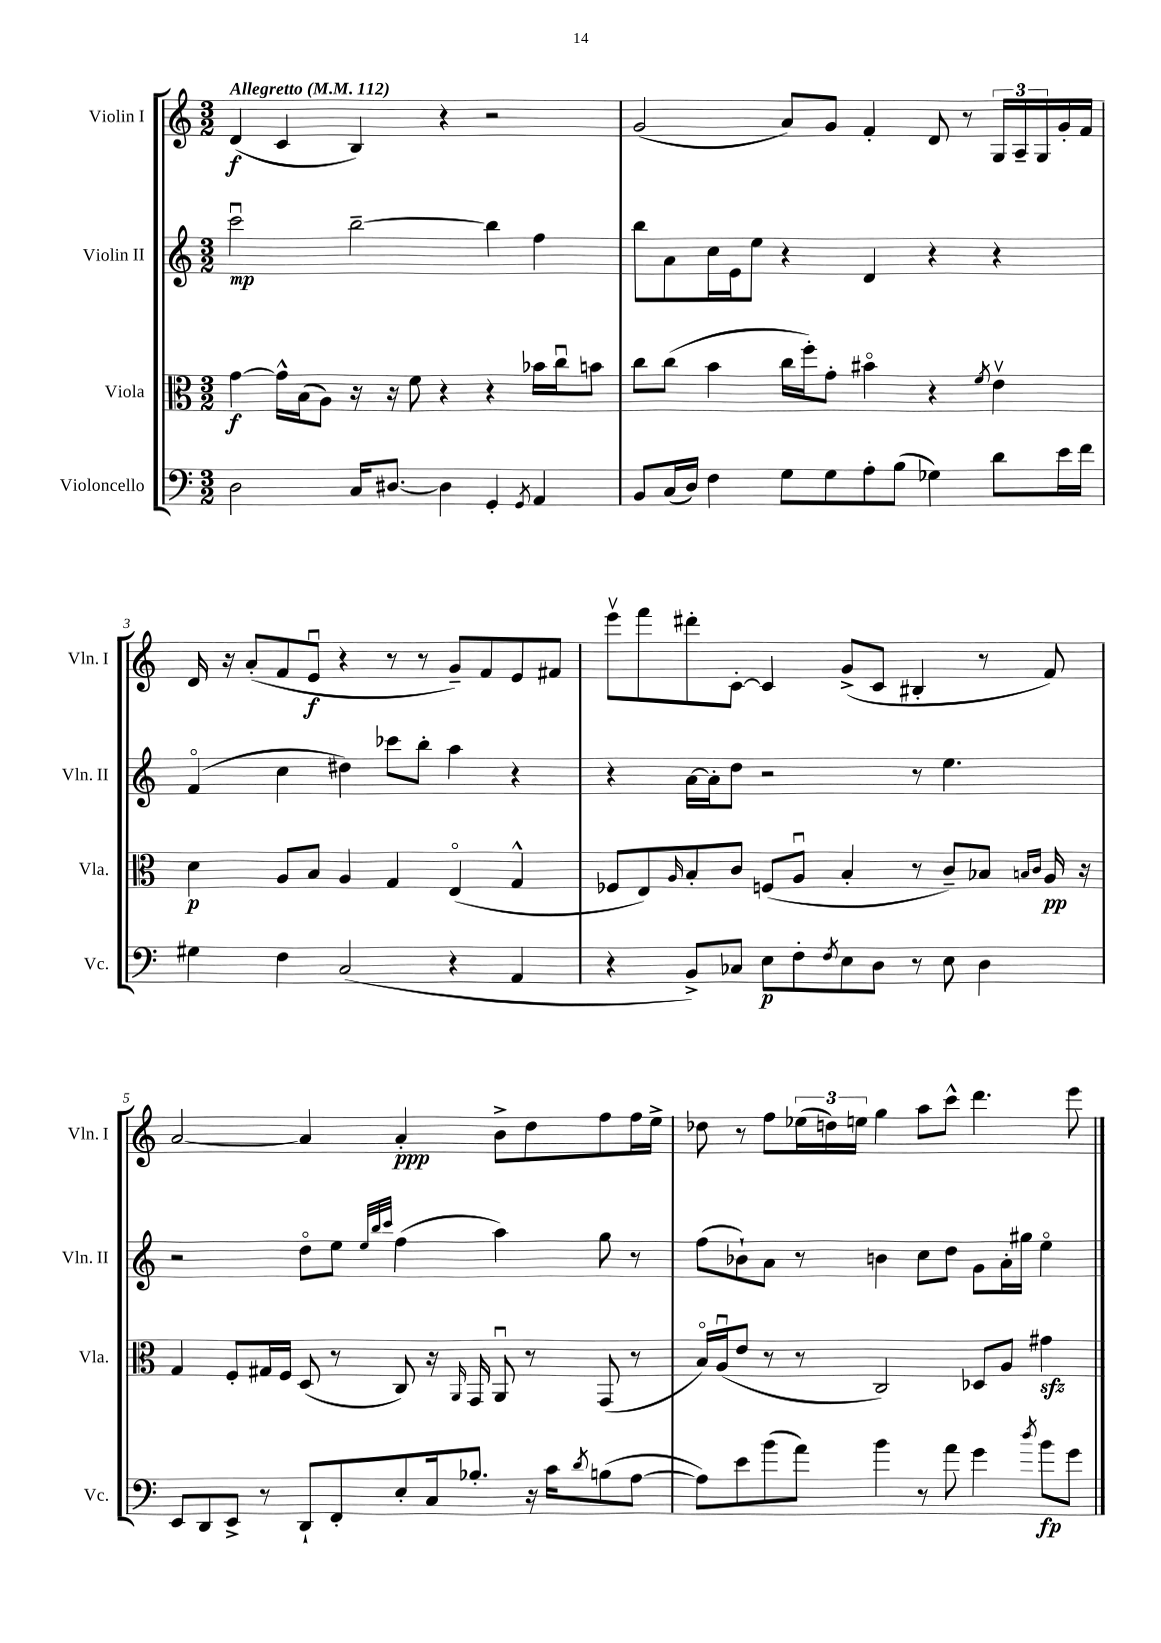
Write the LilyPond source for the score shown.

<<
\new StaffGroup <<
\new Staff = "s0" \with { instrumentName = "Violin I" shortInstrumentName = "Vln. I" } {
    \clef treble \key c \major \numericTimeSignature \time 3/2 \tempo "Allegretto" 4 = 112
    d'4\f( c'4 b4) r4 r2 |
    g'2( a'8) g'8 f'4-. d'8 r8 \tuplet 3/2 { g16 a16-- g16 } g'16-. f'16 |
    d'16 r16 a'8-.( f'8 e'8\downbow\f r4 r8 r8 g'8--) f'8 e'8 fis'8 |
    e'''8\upbow f'''8 dis'''8-. c'8~-. c'4 g'8->( c'8 bis4-. r8 f'8) |
    a'2~ a'4 a'4-.\ppp b'8-> d''8 f''8 f''16 e''16-> |
    des''8 r8 f''8 \tuplet 3/2 { ees''16( d''16) e''16 } g''4 a''8 c'''8-^ d'''4. e'''8 \bar "|." |
}
\new Staff = "s1" \with { instrumentName = "Violin II" shortInstrumentName = "Vln. II" } {
    \clef treble \key c \major \numericTimeSignature \time 3/2
    c'''2\downbow\mp b''2~-- b''4 f''4 |
    b''8 a'8 c''16 e'16 e''8 r4 d'4 r4 r4 |
    f'4\flageolet( c''4 dis''4) ces'''8 b''8-. a''4 r4 |
    r4 a'16~ a'16-. d''8 r2 r8 e''4. |
    r2 d''8\flageolet e''8 \grace { e''32 b''32 c'''32 } f''4( a''4) g''8 r8 |
    f''8( bes'8-!) a'8 r8 b'4 c''8 d''8 g'8 a'16-. gis''16 e''4\flageolet \bar "|." |
}
\new Staff = "s2" \with { instrumentName = "Viola" shortInstrumentName = "Vla." } {
    \clef alto \key c \major \numericTimeSignature \time 3/2
    g'4~\f g'16-^ b16( a8) r16 r16 f'8 r4 r4 bes'16 c''16\downbow b'8 |
    c''8 c''8( b'4 c''16 f''16-.) g'8-. bis'4\flageolet r4 \acciaccatura { f'8 } e'4\upbow |
    d'4\p a8 b8 a4 g4 e4\flageolet( g4-^ |
    fes8 e8) \grace { a16 } b8-. c'8 f8( a8\downbow b4-. r8 c'8--) bes8 \grace { b16 c'16 } a16\pp r16 |
    g4 f8-. gis16 f16 d8( r8 c8) r16 \grace { a,16 } g,16 a,8\downbow r8 g,8( r8 |
    b16\flageolet) a16\downbow( e'8 r8 r8 c2) des8 a8 gis'4\sfz \bar "|." |
}
\new Staff = "s3" \with { instrumentName = "Violoncello" shortInstrumentName = "Vc." } {
    \clef bass \key c \major \numericTimeSignature \time 3/2
    d2 c16 dis8.~ dis4 g,4-. \acciaccatura { g,8 } a,4 |
    b,8 c16( d16) f4 g8 g8 a8-. b8( ges4) d'8 e'16 f'16 |
    gis4 f4 c2( r4 a,4 |
    r4 b,8->) ces8 e8\p f8-. \acciaccatura { f8 } e8 d8 r8 e8 d4 |
    e,8 d,8 e,8-> r8 d,8-! f,8-. e8-. c16 bes8.-. r16 c'16 \acciaccatura { d'8 } b8( a8~ |
    a8) e'8 b'8( a'8) b'4 r8 a'8 g'4 \acciaccatura { d''8 } b'8\fp g'8 \bar "|." |
}
>>
>>
